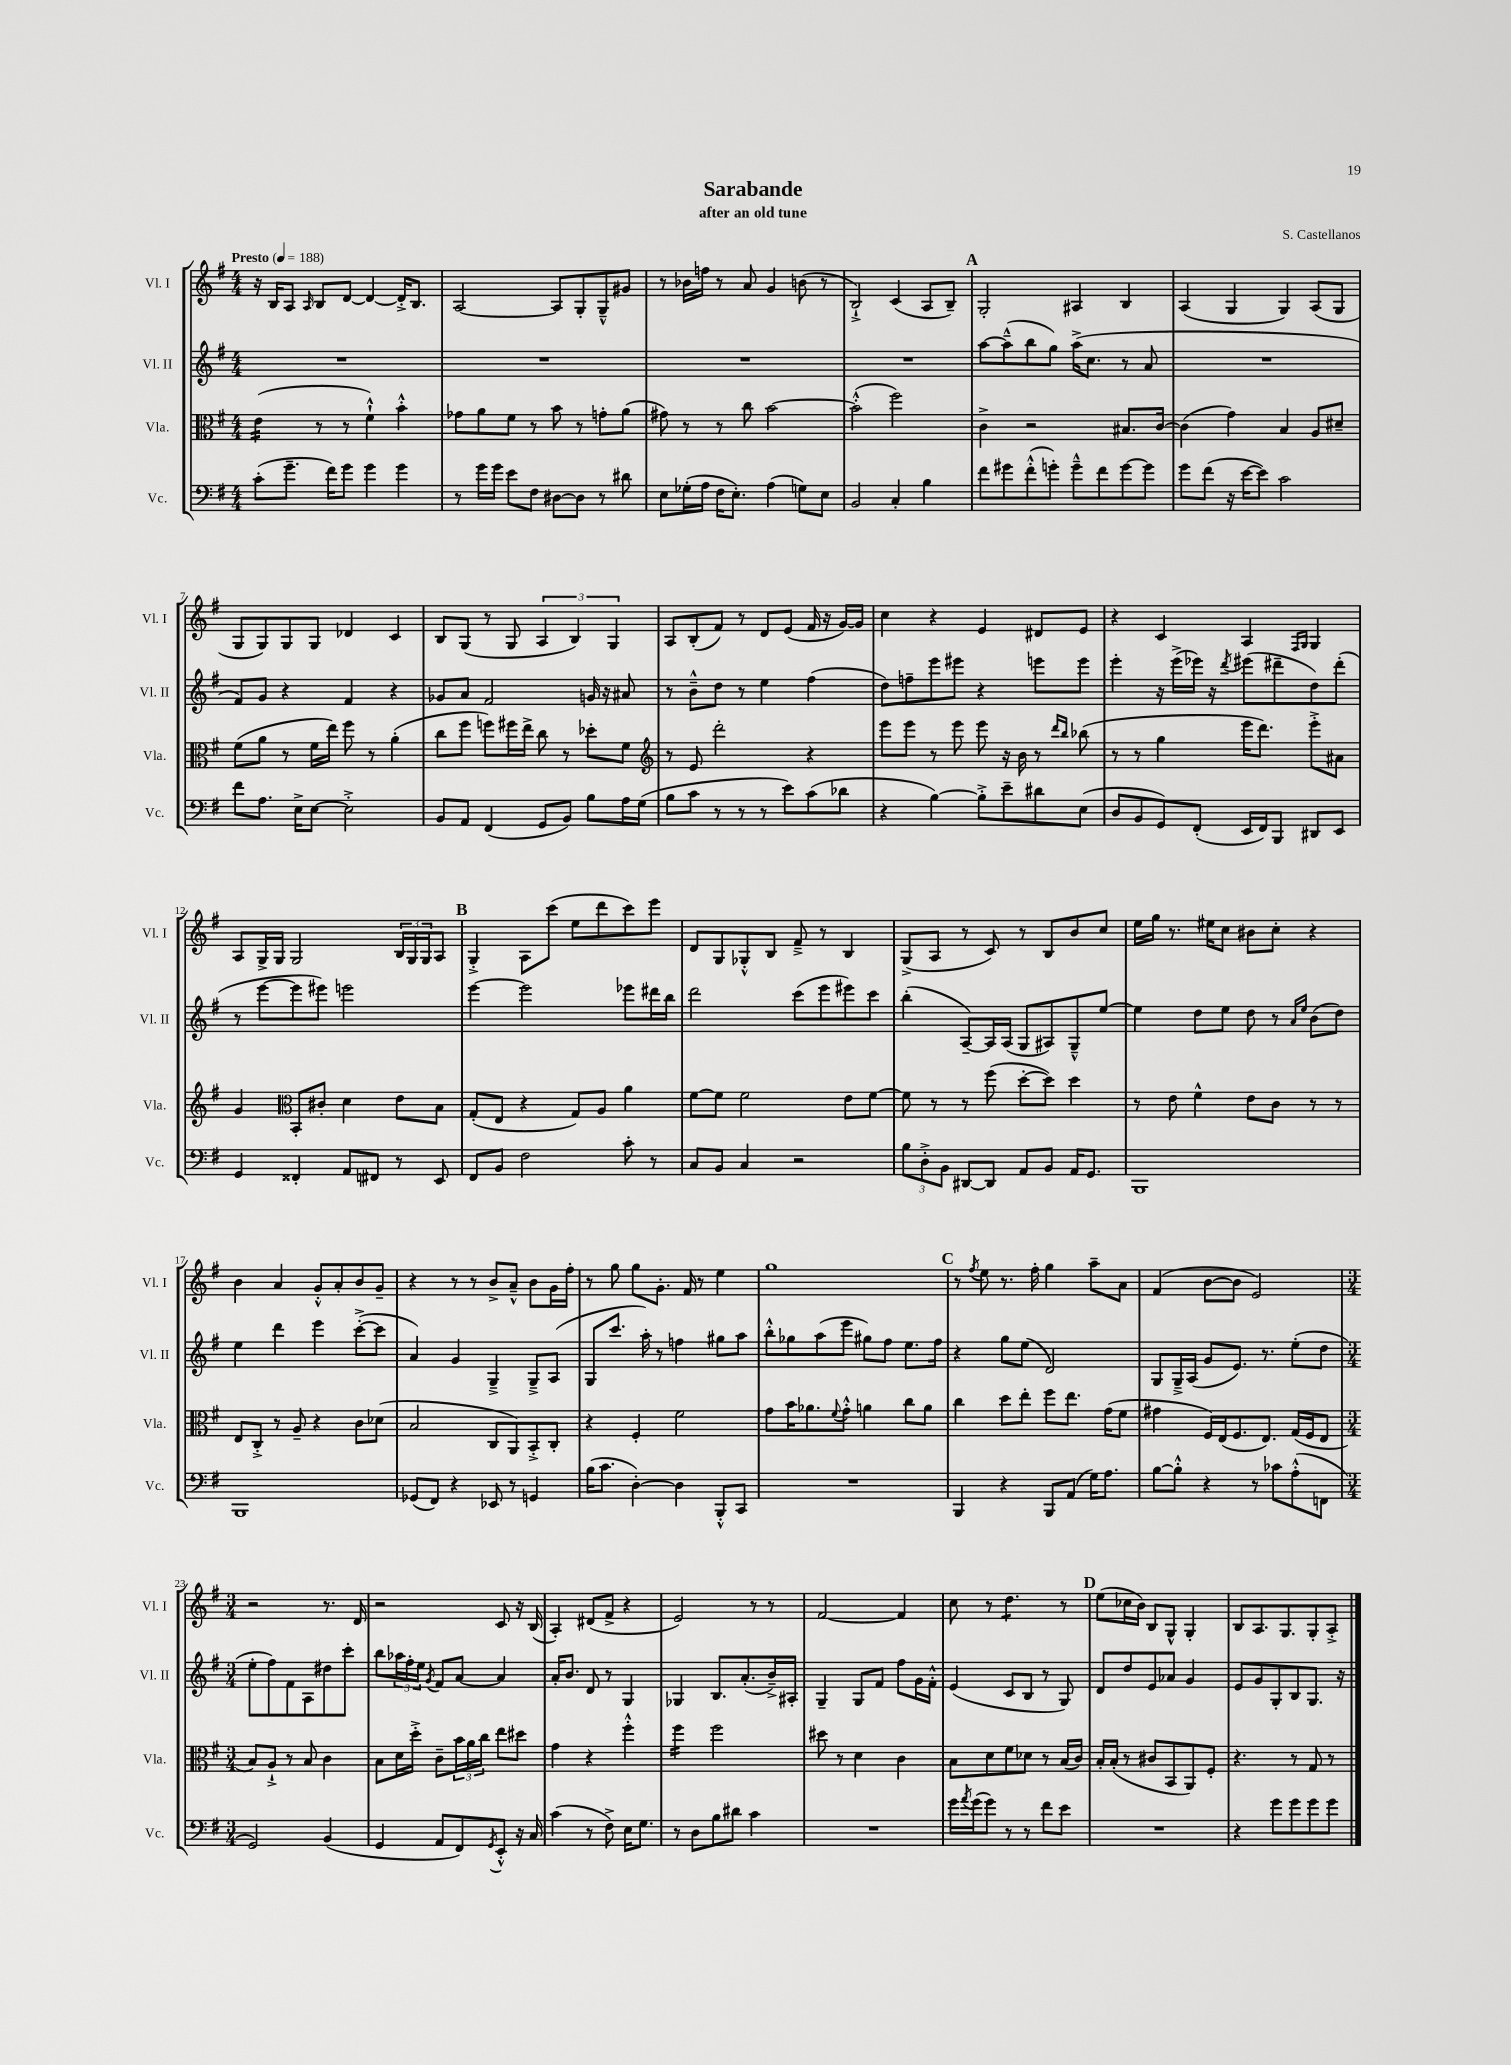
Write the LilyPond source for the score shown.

\header { title = "Sarabande" composer = "S. Castellanos" subtitle = "after an old tune" }
<<
\new StaffGroup <<
\new Staff = "s0" \with { instrumentName = "Vl. I" shortInstrumentName = "Vl. I" } {
    \clef treble \key g \major \numericTimeSignature \time 4/4 \tempo "Presto" 4 = 188
    r16 b16 a8 \grace { a16 } b8 d'8~ d'4~ d'16-.-> b8. |
    a2~ a8 g8-. g8---^ gis'8 |
    r8 bes'16 f''16 r8 a'8 g'4 b'8( r8 |
    b2-!->) c'4( a8 b8--) |
    \mark \markup { \bold "A" } g2-. ais4 b4 |
    a4( g4 g4) a8( g8 |
    g8 g8) g8 g8 des'4 c'4 |
    b8 g8( r8 g8 \tuplet 3/2 { a4 b4) g4 } |
    a8 b8-.( fis'8) r8 d'8 e'8( fis'16 r16 g'16~) g'16 |
    c''4 r4 e'4 dis'8 e'8 |
    r4 c'4 a4 \grace { fis16 g16 } g4 |
    a8 g16-> g16 g2 \tuplet 3/2 { b16 g16 g16 } a8 |
    \mark \markup { \bold "B" } g4-.-> a8 c'''8( e''8 d'''8 c'''8) e'''8 |
    d'8 g8 ges8-.-^ b8 fis'8---> r8 b4 |
    g8->( a8 r8 c'8) r8 b8 b'8 c''8 |
    e''16 g''16 r8. eis''16 c''8 bis'8 c''8-. r4 |
    b'4 a'4 g'8-.-^ a'8-. b'8 g'8-- |
    r4 r8 r8 b'8-> a'8---^ b'8 g'16 fis''16-. |
    r8 g''8 g''8 g'8.-. fis'16 r8 e''4 |
    g''1 |
    \mark \markup { \bold "C" } r8 \acciaccatura { fis''8 } e''8 r8. fis''16-. g''4 a''8-- a'8 |
    fis'4( b'8~ b'8 e'2) |
    \numericTimeSignature \time 3/4 r2 r8. d'16 |
    r2 c'8 r16 b16( |
    a4-.) dis'8( fis'8-> r4 |
    e'2) r8 r8 |
    fis'2~ fis'4 |
    c''8 r8 d''4.:8 r8 |
    \mark \markup { \bold "D" } e''8( ces''16 b'16) b8 g8-^ g4-. |
    b8 a8. g8. g8-. a8-.-> \bar "|." |
}
\new Staff = "s1" \with { instrumentName = "Vl. II" shortInstrumentName = "Vl. II" } {
    \clef treble \key g \major \numericTimeSignature \time 4/4
    R1 |
    R1 |
    R1 |
    R1 |
    \mark \markup { \bold "A" } a''8~ a''8---^( b''8 g''8) a''16->( c''8. r8 a'8 |
    R1 |
    fis'8) g'8 r4 fis'4 r4 |
    ges'8 a'8 fis'2 g'16 r16 ais'8 |
    r8 b'8---^ d''8 r8 e''4 fis''4( |
    d''8) f''8-- e'''8 eis'''8 r4 e'''8 e'''8 |
    e'''4-. r16 e'''16->( ees'''16) r16 \acciaccatura { d'''8 } eis'''8( dis'''8-- d''8) dis'''8-.( |
    r8 e'''8~ e'''8 eis'''8) e'''2 |
    \mark \markup { \bold "B" } e'''4~ e'''2 ees'''8 dis'''16 b''16 |
    d'''2 c'''8( e'''8 eis'''8) c'''8 |
    b''4-.( a8~--) a16 a16( g8 ais8) g8---^ e''8~ |
    e''4 d''8 e''8 d''8 r8 \grace { a'16 e''16 } b'8( d''8) |
    e''4 d'''4 e'''4 c'''8~-.->( c'''8 |
    a'4) g'4 g4---> g8---> a8( |
    g8 c'''8. a''16-.) r8 f''4 gis''8 a''8 |
    b''8-.-^ ges''8 a''8( e'''8 gis''8) fis''8 e''8. fis''16 |
    \mark \markup { \bold "C" } r4 g''8 e''8( d'2) |
    g8 g16---> a16( g'8 e'8.) r8. e''8-.( d''8 |
    \numericTimeSignature \time 3/4 e''8-. fis''8) fis'8 a8 dis''8 c'''8-. |
    b''8 \tuplet 3/2 { aes''16 fis''16-. e''16 } \acciaccatura { g'8 } fis'8 a'8~ a'4 |
    a'16-. b'8. d'8 r8 g4 |
    ges4 b8. a'8.-.( b'16--->) ais16-. |
    g4-- g8 fis'8 fis''8 g'16 fis'16-.-^ |
    e'4( c'8 b8 r8 g8) |
    \mark \markup { \bold "D" } d'8 d''8 e'8 aes'8 g'4 |
    e'8 g'8 g8-. b8 g8. r16 \bar "|." |
}
\new Staff = "s2" \with { instrumentName = "Vla." shortInstrumentName = "Vla." } {
    \clef alto \key g \major \numericTimeSignature \time 4/4
    e'4:16( r8 r8 fis'4-!-^) b'4-.-^ |
    ges'8 a'8 fis'8 r8 b'8 r8 g'8-. a'8( |
    gis'8) r8 r8 c''8 b'2~ |
    b'2-.-^( fis''2) |
    \mark \markup { \bold "A" } c'4-> r2 bis8. c'16~ |
    c'4( g'4) b4 a8 dis'8-- |
    fis'8( a'8 r8 fis'16 e''16) fis''8 r8 a'4-.( |
    c''8 fis''8 f''8) fis''16 e''16-> c''8 r8 des''8-. fis'8 |
    \clef treble r8 e'8 d'''2-. r4 |
    e'''8 e'''8 r8 e'''8 e'''8 r16 b'16 r8 \grace { d'''16 b''16 } bes''8( |
    r8 r8 g''4 e'''16 d'''8.) e'''8-.-> ais'8 |
    g'4 \clef alto b,8-. cis'8-. d'4 e'8 b8 |
    \mark \markup { \bold "B" } g8-.( e8 r4 g8) a8 a'4 |
    fis'8~ fis'8 fis'2 e'8 fis'8~ |
    fis'8 r8 r8 fis''8( d''8~-. d''8) d''4 |
    r8 e'8 fis'4-^ e'8 c'8 r8 r8 |
    e8 c8-.-> r8 a8-- r4 c'8 des'8( |
    b2 c8 a,8) b,8-.-> c8-. |
    r4 fis4-. fis'2 |
    g'8 b'16 aes'8. \appoggiatura { fis'8 } g'8-.-^ a'4 c''8 a'8 |
    \mark \markup { \bold "C" } c''4 d''8 e''8-. fis''8 e''8. g'16( fis'8 |
    gis'4 fis16) e16( fis8. e8.) g16( fis16 e8 |
    \numericTimeSignature \time 3/4 b8) a8-!-> r8 b8 c'4 |
    b8 d'16 d''16-.-> c'8-- \tuplet 3/2 { b'16 a'16 c''16 } e''8 dis''8 |
    g'4 r4 fis''4-.-^ |
    fis''4:16 fis''2 |
    dis''8 r8 d'4 c'4 |
    b8 d'8 fis'8 des'8 r8 b16( c'16) |
    \mark \markup { \bold "D" } b16-. b16-.( r8 cis'8 b,8 a,8) fis8-. |
    r4. r8 g8 r8 \bar "|." |
}
\new Staff = "s3" \with { instrumentName = "Vc." shortInstrumentName = "Vc." } {
    \clef bass \key g \major \numericTimeSignature \time 4/4
    c'8-.( g'8.-- fis'16) g'8 g'4 g'4 |
    r8 g'16 g'16 e'8 fis8 dis8~ dis8 r8 dis'8 |
    e8 ges16-.( a16 fis16 e8.-.) a4( g8) e8 |
    b,2 c4-. b4 |
    \mark \markup { \bold "A" } fis'8 gis'8 fis'8-.-^( g'8-.) g'8---^ fis'8 g'8~ g'8 |
    g'8 fis'8( r16 e'16~ e'8) c'2 |
    fis'8 a8. e16-> e8~ e2-.-> |
    b,8 a,8 fis,4( g,8 b,8) b8 a16 g16( |
    b8 c'8 r8 r8 r8 e'8) c'8( des'8 |
    r4 b4~) b8-.-> e'8-- dis'8 e8( |
    d8 b,8 g,8) fis,8-.( e,16 fis,16) b,,8 dis,8 e,8 |
    g,4 fisis,4-. a,8 fis,8 r8 e,8 |
    \mark \markup { \bold "B" } fis,8 b,8 fis2 c'8-. r8 |
    c8 b,8 c4 r2 |
    \tuplet 3/2 { b8 d8-.-> b,8 } dis,8~ dis,8 a,8 b,8 a,16 g,8. |
    b,,1 |
    b,,1 |
    ges,8( fis,8) r4 ees,8 r8 g,4 |
    b16( c'8. d4~-.) d4 b,,8-.-^ c,8 |
    R1 |
    \mark \markup { \bold "C" } b,,4 r4 b,,8 a,8( g16) a8. |
    b8~ b8-.-^ r4 r8 ces'8 a8-.-^( f,8 |
    \numericTimeSignature \time 3/4 g,2) b,4( |
    g,4 a,8 fis,8) \acciaccatura { g,8 } e,8-.-^ r16 c16 |
    c'4( r8 fis8->) e16 g8. |
    r8 d8 b8 dis'8 c'4 |
    R2. |
    g'16 \acciaccatura { a'8 } g'16( g'8) r8 r8 fis'8 e'8 |
    \mark \markup { \bold "D" } R2. |
    r4 g'8 g'8 g'8 g'8 \bar "|." |
}
>>
>>
